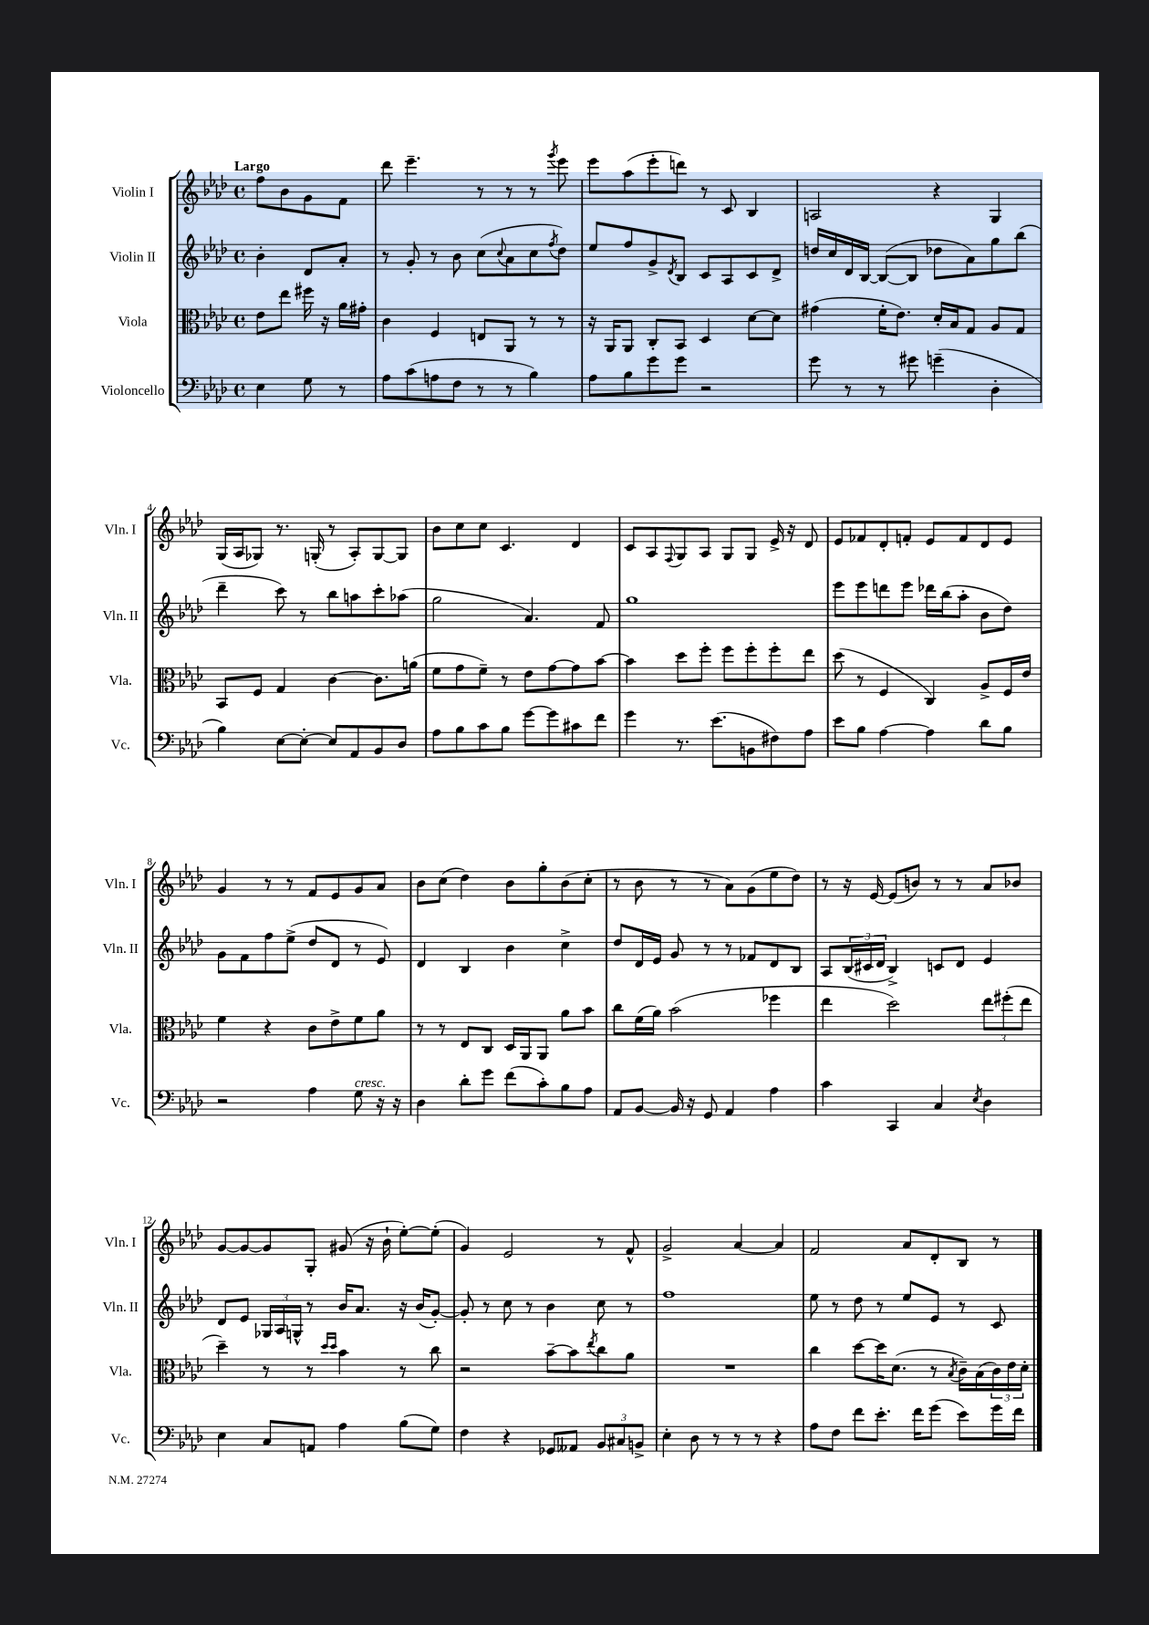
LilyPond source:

<<
\new StaffGroup <<
\new Staff = "s0" \with { instrumentName = "Violin I" shortInstrumentName = "Vln. I" } {
    \clef treble \key aes \major \defaultTimeSignature \time 4/4 \partial 2 \tempo "Largo"
    f''8 bes'8 g'8 f'8 |
    des'''8 ees'''4.-- r8 r8 r8 \acciaccatura { g'''8 } ees'''8 |
    ees'''8 aes''8( ees'''8-. d'''8) r8 c'8 bes4 |
    a2 r4 g4 |
    g16( aes16 ges8) r8. g16-.( r8 aes8-.) g8~ g8 |
    bes'8 c''8 c''8 c'4. des'4 |
    c'8 aes8 \appoggiatura { f8 } g8 aes8 g8 g8 ees'16-> r16 des'8 |
    ees'8 fes'8 des'8-. f'8-. ees'8 f'8 des'8 ees'8 |
    g'4 r8 r8 f'8 ees'8 g'8 aes'8 |
    bes'8 c''8( des''4) bes'8 g''8-. bes'8( c''8-. |
    r8 bes'8 r8 r8 aes'8) g'8( ees''8 des''8) |
    r8 r16 ees'16~ ees'8( b'8) r8 r8 aes'8 bes'8 |
    g'8~ g'8~ g'8 g8-. gis'8( r16 bes'16-! ees''8~-.) ees''8-.( |
    g'4) ees'2 r8 f'8-^ |
    g'2-> aes'4~ aes'4 |
    f'2 aes'8 des'8-. bes8 r8 \bar "|." |
}
\new Staff = "s1" \with { instrumentName = "Violin II" shortInstrumentName = "Vln. II" } {
    \clef treble \key aes \major \defaultTimeSignature \time 4/4 \partial 2
    bes'4-. des'8 aes'8-. |
    r8 g'8-. r8 bes'8 c''8( \appoggiatura { c''8 } aes'8 c''8 \acciaccatura { f''8 } des''8) |
    ees''8 f''8 g'8-> \acciaccatura { des'8 } bes8 c'8 aes8 c'8 des'8-> |
    d''16 c''16 des'16 bes16~ bes8~( bes8 des''8 aes'8) g''8 bes''8( |
    des'''4-- c'''8) r8 bes''8 a''8 c'''8-. aes''8( |
    g''2 aes'4.) f'8 |
    g''1 |
    ees'''8 ees'''8 d'''8 ees'''8 des'''16 bes''16( aes''8-. bes'8 des''8) |
    g'8 f'8 f''8 ees''8->( des''8 des'8 r8 ees'8) |
    des'4 bes4 bes'4 c''4-> |
    des''8 des'16 ees'16 g'8 r8 r8 fes'8 des'8 bes8 |
    aes8 \tuplet 3/2 { bes16( cis'16 des'16 } bes4->) c'8 des'8 ees'4 |
    des'8 ees'8 \tuplet 3/2 { ges16 aes16 g16-^ } r8 bes'16 aes'8. r16 bes'16( g'8~-.) |
    g'8-. r8 c''8 r8 bes'4 c''8 r8 |
    f''1 |
    ees''8 r8 des''8 r8 ees''8 ees'8 r8 c'8 \bar "|." |
}
\new Staff = "s2" \with { instrumentName = "Viola" shortInstrumentName = "Vla." } {
    \clef alto \key aes \major \defaultTimeSignature \time 4/4 \partial 2
    ees'8 ees''8 fis''16 r16 aes'16 gis'16-. |
    c'4 f4 e8 aes,8 r8 r8 |
    r16 aes,16 aes,8 c8-. bes,8 des4 des'8~ des'8 |
    gis'4( f'16-. ees'8.) des'16-. bes16 g8 aes8 g8 |
    bes,8 f8 g4 c'4~ c'8. a'16( |
    f'8 g'8 f'8--) r8 ees'8 g'8~ g'8 bes'8~ |
    bes'4 des''8 f''8-. f''8 f''8-. f''8-. ees''8 |
    des''8( r8 f4 c4) aes8-> f16 ees'16 |
    f'4 r4 c'8 ees'8-> f'8 aes'8 |
    r8 r8 ees8 c8 des16 aes,16 aes,8 aes'8 bes'8 |
    c''8 f'16( aes'16) bes'2( fes''4 |
    ees''4 des''2) \tuplet 3/2 { ees''8 fis''8-.( ees''8 } |
    des''4--) r8 r8 \grace { des''16 des''16 } bes'4 r8 c''8 |
    r2 bes'8~-- bes'8 \acciaccatura { ees''8 } c''8 aes'8 |
    R1 |
    c''4 des''8~ des''16 des'8.( r8 \acciaccatura { bes8 } c'16--) bes16( \tuplet 3/2 { c'16) ees'16 des'16-. } \bar "|." |
}
\new Staff = "s3" \with { instrumentName = "Violoncello" shortInstrumentName = "Vc." } {
    \clef bass \key aes \major \defaultTimeSignature \time 4/4 \partial 2
    ees4 g8 r8 |
    aes8 c'8( a8 f8 r8 r8 bes4) |
    aes8 bes8 g'8 g'8 r2 |
    g'8 r8 r8 gis'8 g'4--( des4-. |
    bes4) ees8~ ees8~-. ees8 aes,8 bes,8 des8 |
    aes8 bes8 c'8 bes8 g'8~ g'8 cis'8 f'8 |
    g'4 r8. ees'8.( b,8 fis8) aes8 |
    ees'8 bes8 aes4~ aes4 des'8 bes8 |
    r2 aes4 g8^\markup { \italic "cresc." } r16 r16 |
    des4 des'8-. g'8 f'8( c'8-.) bes8 aes8 |
    aes,8 bes,8~ bes,16 r16 g,8 aes,4 aes4 |
    c'4 c,4 c4 \acciaccatura { ees8 } des4 |
    ees4 c8 a,8 aes4 bes8( g8) |
    f4 r4 ges,8 aeses,8 \tuplet 3/2 { bes,8 cis8 b,8-> } |
    ees4-. des8 r8 r8 r8 r4 |
    aes8 f8 f'8 ees'8.-. f'16 g'8( ees'8) g'16 f'16 \bar "|." |
}
>>
>>
